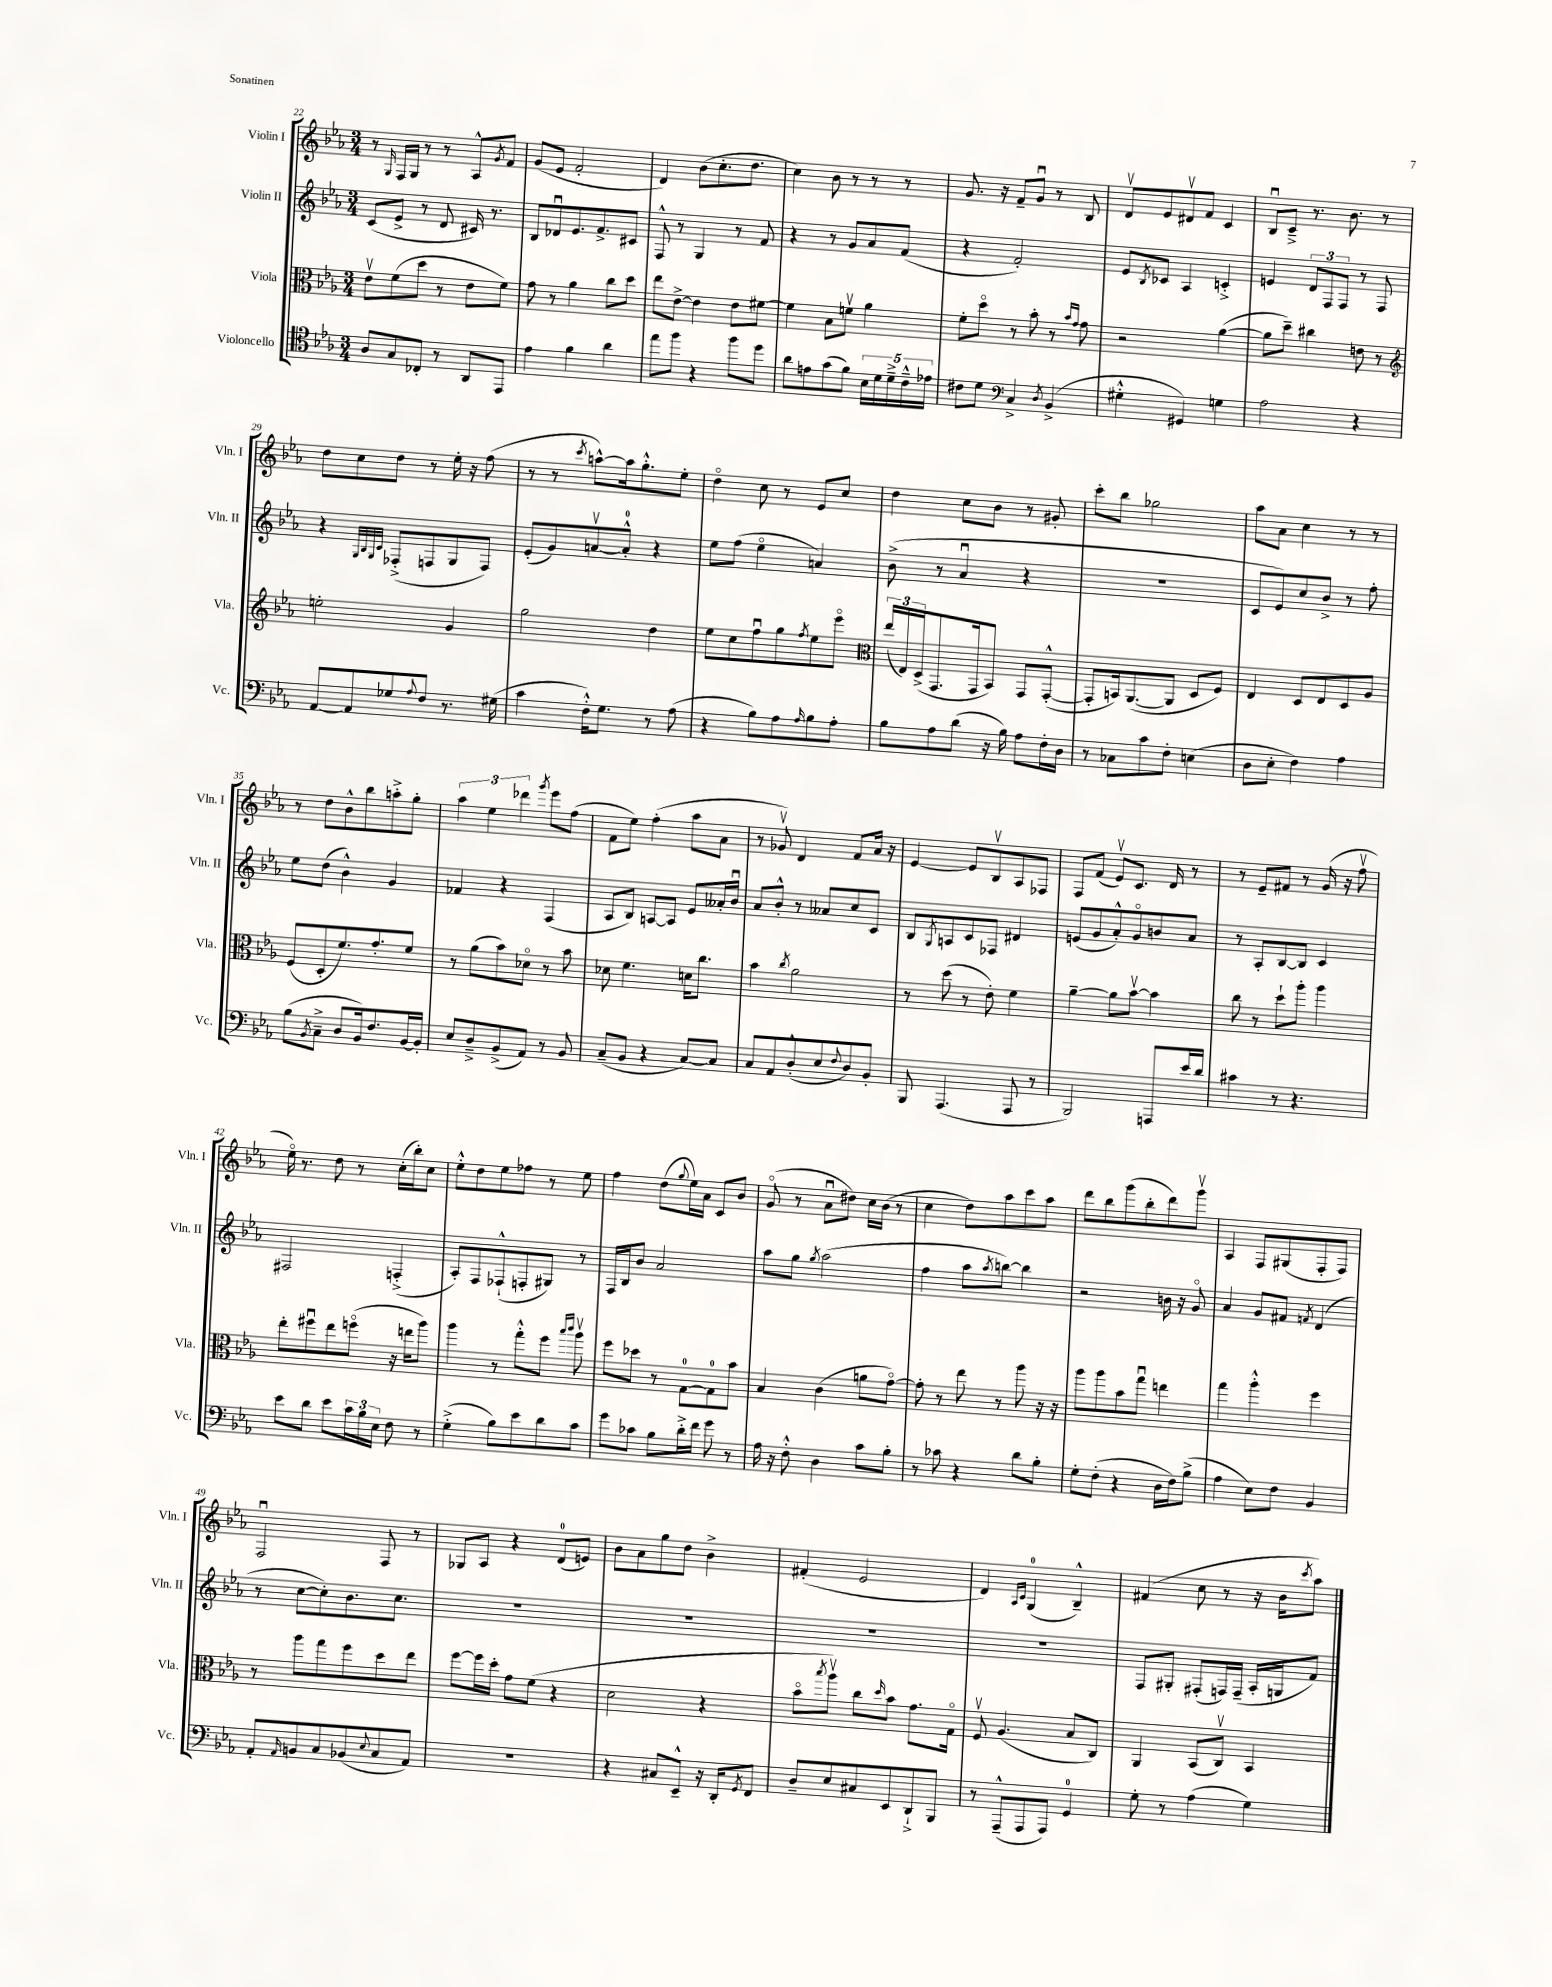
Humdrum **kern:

**kern	**kern	**kern	**kern
*staff4	*staff3	*staff2	*staff1
*clefC4	*clefC3	*clefG2	*clefG2
*k[b-e-a-]	*k[b-e-a-]	*k[b-e-a-]	*k[b-e-a-]
*M3/4	*M3/4	*M3/4	*M3/4
8A-/L	8e-v\L	(8c/L	8r
.	.	.	16qqG/
8G/	(8f\	8e-^/J	16F/LL
.	.	.	16G/JJ
8C-'/J	8dd\J	8r	8r
8r	8r	8d/	8r
8AA-/L	8e-\L	16c#/)	8A-^^/L
.	.	8.r	.
.	.	.	8qg/
8EE-/J	8f\J)	.	8f/J
=	=	=	=
4e-\	8g\	8B-/L	(8g/L
.	8r	8d-u/	8e-/J
4f\	4a-\	8.e-/	2f'/
.	.	8.f^/	.
4a-\	8cc\L	.	.
.	8dd\J	8c#/J	.
=	=	=	=
8ee-\L	8ee-\L	8F^^/	4d/)
8ff\J	[8e-^\J	8r	.
4r	4e-\]	4G/	(8b-\L
.	.	.	8.cc'\
8ff\L	8e-\L	8r	.
.	.	.	8.dd\J
8dd\J	[8f#\J	8f/	.
=	=	=	=
8a-\L	4f#\]	4r	4cc\)
8e\	.	.	.
(8g\	8B-\L	8r	8b-\
8f\J)	8fv\J	8g/L	8r
20B-\LL	4a-\	8a-/	8r
20d\	.	.	.
20d~^\	.	.	.
.	.	(8f/J	8r
20c~^^\	.	.	.
20e-\JJ	.	.	.
=	=	=	=
8c#\L	8f'\L	4r	8.g/
8d\J	8ddo\J	.	.
.	.	.	16r
*clefF4	*	*	*
4C^/	8r	2f'/)	8f~/L
.	8b-'\	.	8gu/J
8qD/	.	.	.
(4BB-^/	8r	.	8r
.	16qqb-/LL	.	.
.	16qqg/JJ	.	.
.	8g\	.	8B-/
=	=	=	=
4G#'^^\	2r	8e-/L	8dv/L
.	.	8qB-/	.
.	.	8c-/J	8e-/
4GG#/)	.	4A-/	8d#v/
.	.	.	8f/J
4G\	([4a-\	4c'^/	4c/
=	=	=	=
2A-\	8a-\]L	4e/	8B-u/L
.	8dd~\J)	.	8c~^/J
.	4cc#\	12d/L	8.r
.	.	12F/	.
.	.	12F/J	.
.	.	.	8.b-\
4r	8e\	8r	.
.	8r	8F/	8r
=	=	=	=
*	*clefG2	*	*
[8AA-/L	2ee'\	4r	8dd\L
8AA-/]	.	.	8cc\
.	.	32qqG/LLL	.
.	.	32qqB-/	.
.	.	32qqG/	.
.	.	32qqc/JJJ	.
8G-/	.	(8F-'^/L	8dd\J
8qqA-/	.	.	.
8F/J	.	8F/	8r
8.r	4g/	8G/	16ee-'\
.	.	.	16r
.	.	8F/J)	(8ff\
(16G#\	.	.	.
=	=	=	=
4c\	2gg\	(8e-'/L	8r
.	.	8g/)	8r
.	.	.	8qccc/
16F'^^\LK)	.	[8av/	[8aa^^\L)
8.G\J	.	.	.
.	.	8a'^^/]J	16aa\]k
.	.	.	8.gg'^^\
8r	4dd\	4r	.
(8A-\	.	.	8ee-'\J
=	=	=	=
4r	8ee-\L	8ee-\L	4ddo\
.	8cc\	(8ff\J	.
8B-\L)	8ffu\	4ee-o\	8cc\
8A-\	8gg\	.	8r
16qqA-/	8qff/	.	.
8B-\	8ee-\	4a/)	8e-/L
8A-'\J	8eee-o\J	.	8cc/J
=	=	=	=
*	*clefC3	*	*
8B-\L	(24ee-/LL	(8b-^\	4dd\
.	24E-/)	.	.
.	(24D^/J	.	.
8A-\	8.GG/	8r	.
(8d\J	.	4a-u/	8cc\L
.	16GG/k	.	.
16r	8BB-/J)	.	8b-\J
16B-\)	.	.	.
8A-\L	8GG/L	4r	8r
16F'\L	([8GG'^^/J	.	8g#'/
16D\JJ	.	.	.
=	=	=	=
8r	8GG'/]L	2.r	8ccc'\L
8C-\L	16BB/k)	.	8bb-\J
.	([8.AA-/	.	.
8c\	.	.	2gg-\
8F'\J	8AA-/]J	.	.
(4E\	8D/L	.	.
.	8F/J)	.	.
=	=	=	=
8D\L	4E-/	8c/L	8aa-\L
8E-'\J	.	8e-/)	8a-\J
4F\)	8D/L	8cc/	4cc\
.	8E-/	8b-^/J	.
4A-\	8D/	8r	8r
.	8A-/J	8ff'\	8r
=	=	=	=
(8B-\L	(8F/L	8ee-\L	8r
8qBB-/	.	.	.
8C~^\J	8D'/	(8dd\J	8dd\L
8D/L	8.f/)	4b-^^\)	8b-^^\
16BB-/k)	.	.	8bb-\
8.F/	8.g'/	.	.
.	.	4g/	8aa'^\
[16BB-/L	8f/J	.	8gg'\J
16BB-'/]JJ	.	.	.
=	=	=	=
8E-/L	8r	4f-/	6aa-\
8D~^/	(8a-\L	.	.
.	.	.	6ee-\
(8BB-^/	8b-\)	4r	.
.	.	.	6ddd-\
8AA-/J)	8d-o\J	.	.
.	.	.	8qggg/
8r	8r	(4F/	8eee-\L
8BB-/	8b-\	.	(8ff\J
=	=	=	=
(8C~/L	8d-\	8A-/L	8f\L
8BB-/J	4.f\	8B-/J)	8ee-\J)
4r	.	[8A/L	(4ff'\
.	.	8A/]J	.
[8C/L)	16d\LK	8e-/L	8aa-\L
.	8.cc\J	.	.
8C/]J	.	16a--'/L	8a-\J
.	.	16b-u/JJ	.
=	=	=	=
8C/L	4b-\	8a-/L	8r
8AA-/	.	8b-'^^/J	8g-v/)
.	8qcc/	.	.
(8D'^^/	2a-\	8r	4d/
8E-/	.	8a--/L	.
8qqF/	.	.	.
8D/)	.	8cc/	8f/L
8BB-'/J	.	8c/J	16a-/Jk
.	.	.	16r
=	=	=	=
8BBB-/	8r	8B-/L	[4e-/
.	.	8qG/	.
(4.AAA-/	(8dd\	8A/	.
.	8r	8c/	8e-/]L
.	8e-'\)	8F-/J	8B-v/
8AAA-/	4f\	4d#/	8A-/
8r	.	.	8F-/J
=	=	=	=
2BBB-/)	[4a-~\	(8e/L	8F/L
.	.	8g/	(8f/J
.	8a-\]L	8a-'^^/)	8e-v/L)
.	[8b-v\J	8go/	8.c/J
8AAA/L	4b-\]	8b/	.
.	.	.	16d/
16e-/L	.	8a-/J	8r
16d/JJ	.	.	.
=	=	=	=
4c#\	8cc\	8r	8r
.	8r	8A-'/L	8e-~/L
8r	8dd`\L	[8B-/	8f#/J
4.r	8aa-'\J	8B-/]J	8r
.	4aa-\	4c/	(16g/
.	.	.	16r
.	.	.	8ffv\
=	=	=	=
8e-\L	8ee-'\L	2F#/	16ee-o\)
.	.	.	8.r
8d\J	8ff#u\	.	.
8e-\L	8ee-\	.	8dd\
24c\L	(8ffo\J	.	8r
24B-\	.	.	.
24E-\JJ	.	.	.
8F\	16r	(4F'^/	(16cc'\LL
.	16ee\LK	.	16bb-'\J)
8r	8aa-\J)	.	8cc\J
=	=	=	=
(4G'^\	4aa-\	8A-'/L)	8ee-'^^\L
.	.	8F/	8dd\
8B-\L)	8r	(8F-`^^/	8ee-\
8e-\	8gg'^^\L	8F'/	8ff-\J
8d\	8ff\J	8G#/J)	8r
.	16qqbb-/LL	.	.
.	16qqccc/JJ	.	.
8c\J	8aa-v\	8r	8ee-\
=	=	=	=
8g\L	8ff\L	16F/LL	4ff\
.	.	16B-/J	.
8c-\J	8dd-\J	8b-/J	.
8B-\L	8r	2a-/	(8dd\L
.	.	.	8qqgg/
16d'^\L	[8G\L	.	16ee-\L)
16f\JJ	.	.	16a-\JJ
8g\	8G\]	.	8c/L
8r	8b-\J	.	8b-/J
=	=	=	=
16A-\	4B-/	8aa-\L	(8go/
16r	.	.	.
8F'^^\	.	8gg\J	8r
.	.	8qgg/	.
4D\	(4c\	(2aa-\	8a-u\L
.	.	.	8dd#\J)
8c\L	8a\L	.	16cc\LL
.	.	.	(16b-\JJ
8B-'\J	[8go\J)	.	8r
=	=	=	=
8r	8g'\]	4ff\	4cc\
8c-\	8r	.	.
4r	8ee-\	8aa-\L	8dd\L)
.	.	8qaa-/	.
.	8r	[8bb\J)	8aa-\
8d\L	8aa-\	4bb\]	8ccc\
8B-'\J	16r	.	8aa-\J
.	16r	.	.
=	=	=	=
8G'\L	8aa-\L	2r	8ddd\L
(8F'\J	8aa-\	.	8bb-\
4r	8b-\	.	(8ggg\
.	8ggu\J	.	8bb-'\
16D\LL	4ee\	16b\	8ddd\)
16F\J)	.	16r	.
(8B-^\J	.	8go/	8gggv\J
=	=	=	=
4A-\	4gg\	4a-/	4A-/
8E-\L)	4aa-'^^\	8g/L	8F/L
8F\J	.	8f#/J	(8G#/
.	.	8qf/	.
4BB-/	4ff\	(4d/	8F'/
.	.	.	8F/J)
=	=	=	=
8AA-'/L	8r	8r	2Fu/
16qqAA-/	.	.	.
8BB/	8aa-\L	[8cc\L	.
8C/	8gg\	8cc'\])	.
(8BB-/	8ff\	8.b-\	.
8qqE-/	.	.	.
8C/	8dd\	.	8F/
.	.	8.cc\J	.
8AA-/J)	8ee-\J	.	8r
=	=	=	=
2.r	[8ff\L	2.r	8G-/L
.	16ff\]L	.	8A-/J
.	16dd'\JJ	.	.
.	8g\L	.	4r
.	(8f\J	.	.
.	4r	.	(8d/L
.	.	.	8e/J)
=	=	=	=
4r	2d\	2.r	8b-\L
.	.	.	8a-\
8C#/L	.	.	8gg\
8EE-~^^/J	.	.	8dd\J
16r	4r	.	4b-^\
16DD'/LK	.	.	.
8qGG/	.	.	.
8FF/J	.	.	.
=	=	=	=
8D~/L	8b-o\L	2.r	(4f#'/
.	8qbb-/	.	.
8E-/	8aa-v\J)	.	.
8C#/	8cc\L	.	2e-/
.	16qqdd/	.	.
8EE-/	8b-\J	.	.
8DD`^/	8.g\L	.	.
8BBB-/J	.	.	.
.	16Go\Jk	.	.
=	=	=	=
8r	8Fv/	2.r	4d/)
(8AAA-~^^/L	(4.A-/	.	.
.	.	.	16qqA-/LL
.	.	.	16qqc/JJ
8AAA-/	.	.	(4G/
8AAA-/J)	.	.	.
4GG/	8B-/L	.	4B-~^^/)
.	8C/J)	.	.
=	=	=	=
8G'\	4AA-/	8F/L	(4f#/
8r	.	8G#'/J	.
(4A-\	(8BB-/L	(8F#'/L	8cc\
.	8Cv/J)	16F/L)	8r
.	.	(16F~/JJ	.
4G\)	4BB-/	16A-'/LL	16r
.	.	16G/J	16b-\LK
.	.	.	8qccc/
.	.	8f/J)	8aa-\J)
==	==	==	==
*-	*-	*-	*-
